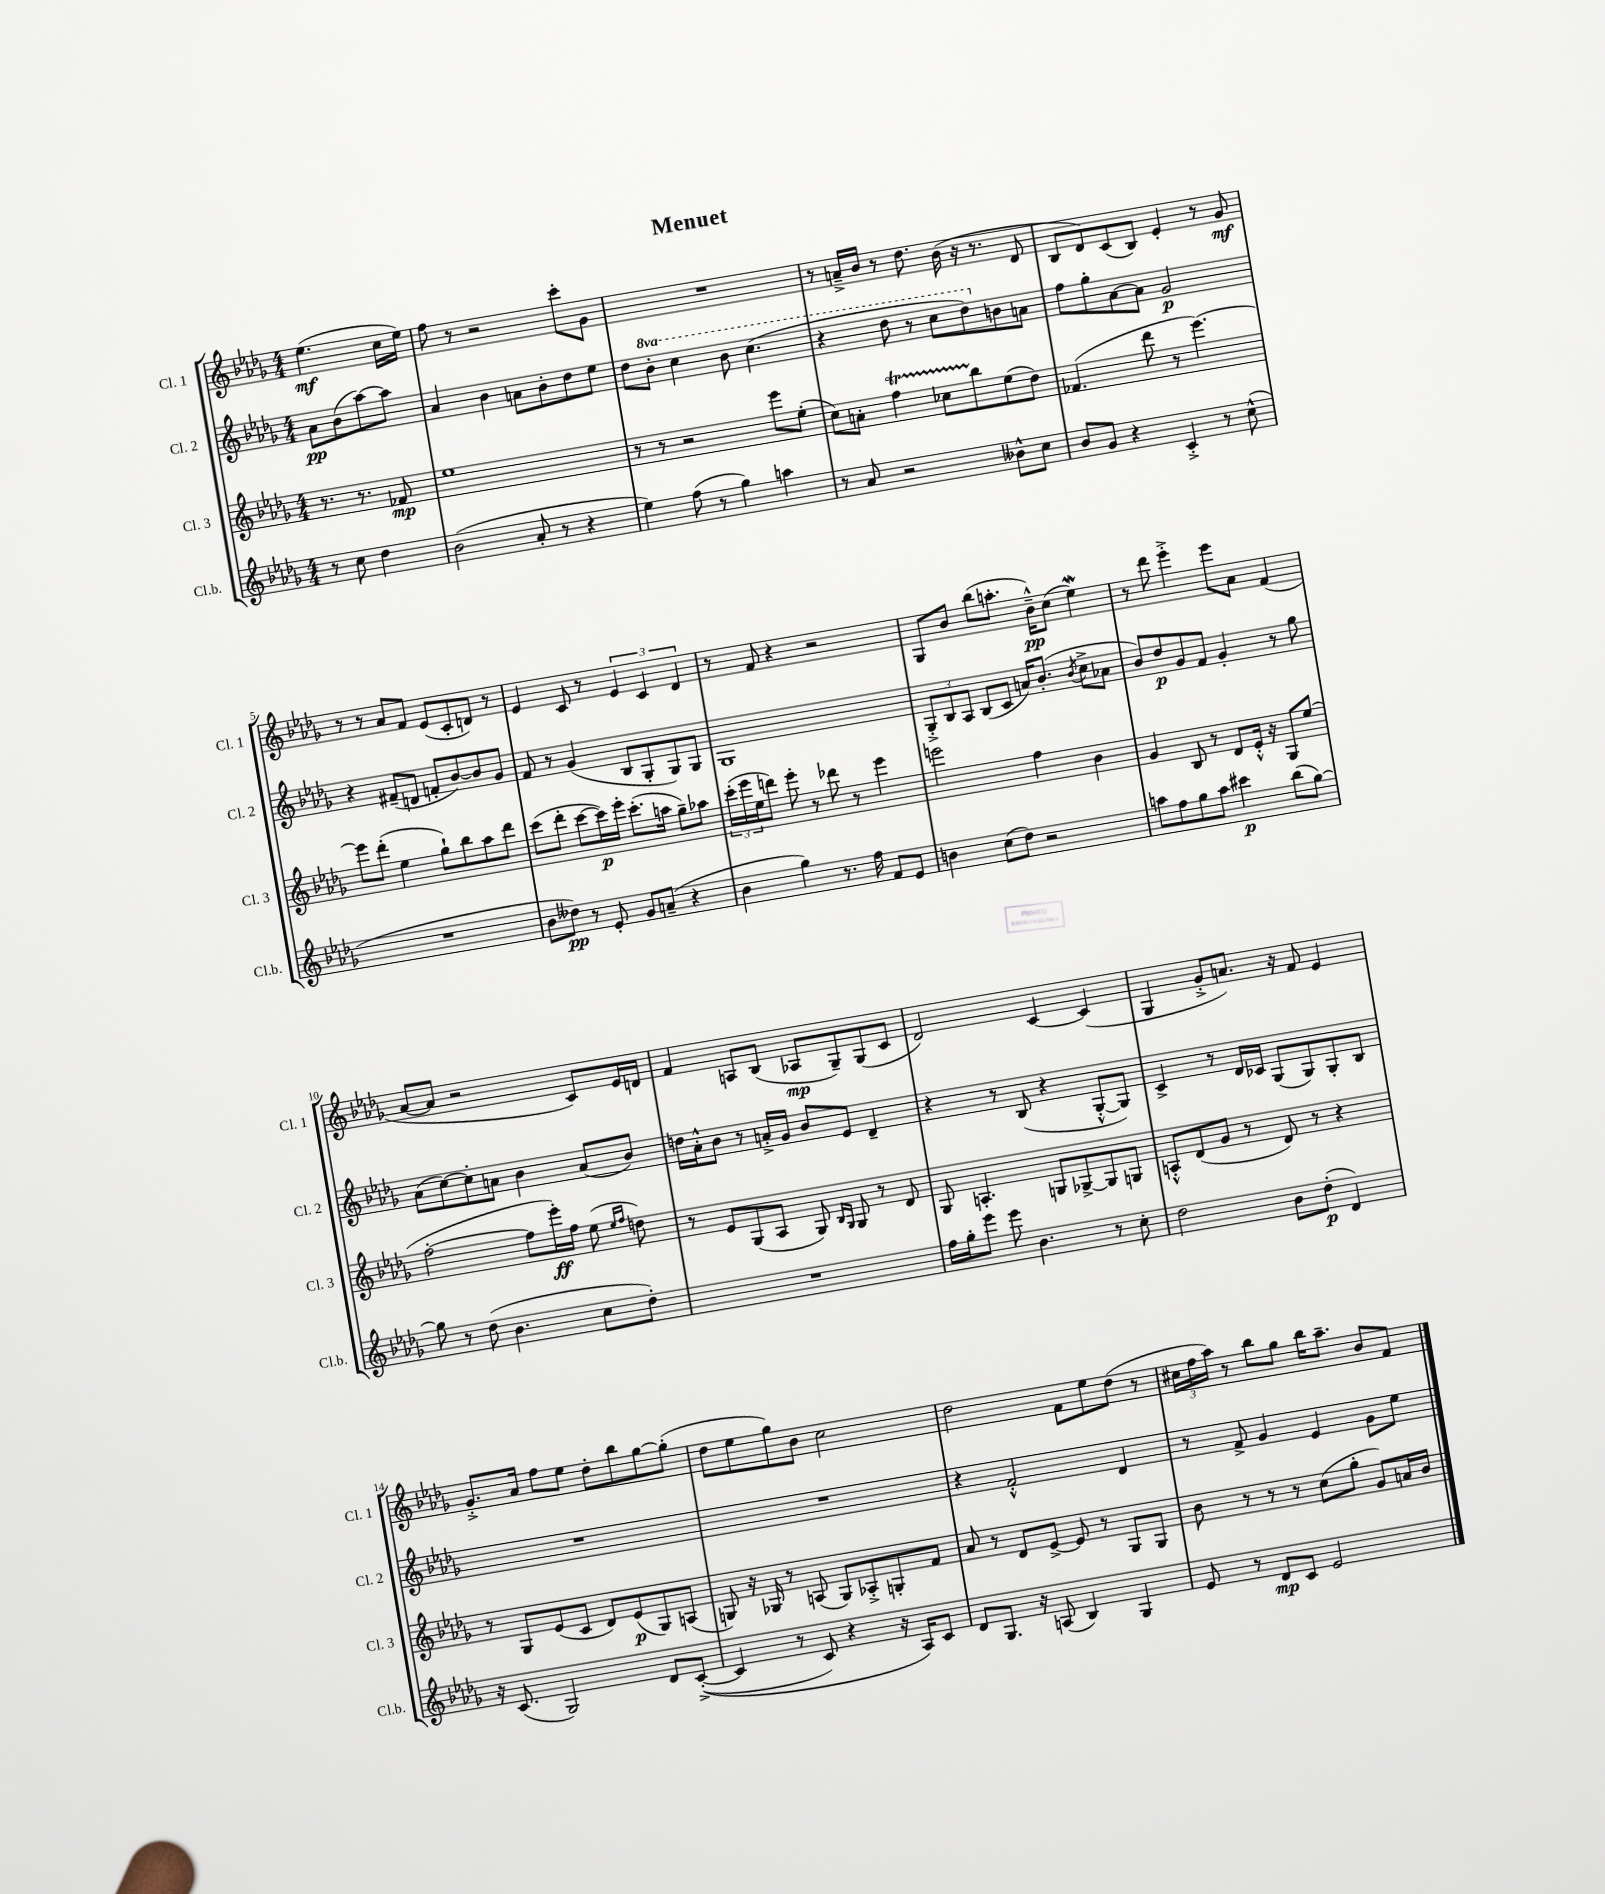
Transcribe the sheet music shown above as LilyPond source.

\header { title = "Menuet" }
<<
\new StaffGroup <<
\new Staff = "s0" \with { instrumentName = "Cl. 1" shortInstrumentName = "Cl. 1" } {
    \clef treble \key des \major \numericTimeSignature \time 4/4 \partial 2
    ees''4.\mf( c''16 ees''16) |
    f''8 r8 r2 c'''8-. ges'8 |
    R1 |
    r8 a'16---> bes'16 r8 des''8. bes'16( r16 r8. des'8 |
    bes8 des'8) c'8( bes8) ees'4-. r8 ges'8\mf |
    r8 r8 aes'8 f'8 ees'8( c'8-. d'8) r8 |
    ees'4 c'8 r8 \tuplet 3/2 { ees'4 c'4 des'4 } |
    r8 f'8 r4 r2 |
    ges8 bes'8 bes''8( a''8.-. bes'16---^\pp) c''8( ees''4\mordent) |
    r8 des'''8 ees'''4-.-> ees'''8 aes'8 f'4( |
    aes'8~ aes'8 r2 c'8) ees'16 d'16 |
    f'4 a8 bes8( aes8\mp ges8--) ges8( c'8 |
    des'2) c'4~ c'4( |
    ges4 ges'8-.-> a'8.) r16 f'8 ees'4 |
    ges'8.-.-> aes'16 f''8 ees''8 des''8-. bes''8 ges''8~ ges''8-.( |
    des''8 ees''8 ges''8) bes'8 c''2 |
    des''2 f'8 ees''8 des''8( r8 |
    \tuplet 3/2 { cis''16 f''16 aes''16) } r8 bes''8 ges''8 bes''16 aes''8.-- bes'8 f'8 \bar "|." |
}
\new Staff = "s1" \with { instrumentName = "Cl. 2" shortInstrumentName = "Cl. 2" } {
    \clef treble \key des \major \numericTimeSignature \time 4/4 \set Staff.ottavationMarkups = #ottavation-simple-ordinals \partial 2
    aes'8\pp bes'8( aes''8~) aes''8 |
    aes'4 bes'4 a'8 bes'8-. des''8 ees''8 |
    des''8 \ottava #1 bes''8-. c'''4 bes''8 c'''4.( |
    r4 des'''8 r8 c'''8 des'''8) \ottava #0 b'8 a'8 |
    f''8 ges''8-. aes'8~ aes'8 ges'2\p |
    r4 fis'8--( d'8 f'8-. bes'8~) bes'8 ges'8 |
    f'8 r8 ges'4( bes8 ges8-. ges8) ges8 |
    ges1 |
    \tuplet 3/2 { ges8-.-> bes8 aes8 } bes8( c'8 a'16) bes'8.-.( \acciaccatura { bes'8 } c''8-> aes'8 |
    bes'8) des''8\p ges'8 f'8 ges'4-. r8 ges''8 |
    aes'8( c''8~) c''8-. a'8 bes'4 a'8( bes'8) |
    d''16 aes'16-.-^ bes'8 r8 a'16-.-> ges'16 bes'8 ees'8 des'4-- |
    r4 r8 bes8( r4 ges8~-.-^ ges8) |
    c'4-> r8 des'16 ces'16 ges8( ges8) ges8-. bes8 |
    R1 |
    R1 |
    r4 f'2-.-^ des'4 |
    r8 f'8-> ges'4 ees'4 ges'8 ees''8 \bar "|." |
}
\new Staff = "s2" \with { instrumentName = "Cl. 3" shortInstrumentName = "Cl. 3" } {
    \clef treble \key des \major \numericTimeSignature \time 4/4 \partial 2
    r8. r8. fes'8\mp |
    ees''1 |
    r8 r8 r2 ees'''8 ees''8-.( |
    c''8) a'8-. f''4\startTrillSpan ces''8 bes''8\stopTrillSpan ees''8( des''8) |
    fes'4.( des'''8 r8 ees'''4.~) |
    ees'''8 des'''8-.( ees''4 ges''8-!) bes''8 aes''8 des'''8 |
    c'''8( des'''8-. c'''8~ c'''16\p) ees'''16-. c'''8.-.( a''16 ges''8--) aes''8 |
    \tuplet 3/2 { c'''16-.( ees'''16 ees''16 } d'''8) ees'''8-. r8 des'''8 r8 ees'''4 |
    e'''2 f''4 bes'4 |
    ges'4 bes8 r8 des'8 ees'16-.-^ r16 ges8 ees''8( |
    f''2~-. f''8 ees'''16-.\ff) f''16 ees''8( \grace { ees''16 f''16 } d''8) |
    r8 ees'8 ges8( aes8 ges8) \grace { bes16 ges16 } ges8 r8 des'8 |
    ges8 a4.-. g8 ges8~-> ges8 g8 |
    a8-.-^ des'8( ges'8 r8 des'8) r8 r4 |
    r8 ges8 ees'8( c'8 des'8) ees'8\p( ges8) a8( |
    g8) r16 ges16 r8 a8( ges8) aes8-.-> g8-. f'8 |
    aes'8 r8 des'8 ees'8~-> ees'8 r8 ges8 ges8 |
    bes'8 r8 r8 r8 c''8( ges''8-. ges'8) a'16 bes'16 \bar "|." |
}
\new Staff = "s3" \with { instrumentName = "Cl.b." shortInstrumentName = "Cl.b." } {
    \clef treble \key des \major \numericTimeSignature \time 4/4 \partial 2
    r8 c''8 des''4 |
    bes'2( aes'8-. r8 r4 |
    ees''4) f''8( r8 ges''4) a''4 |
    r8 aes'8 r2 beses'8-^ c''8 |
    bes'8 ges'8 r4 c'4-.-> r8 c''8-^( |
    R1 |
    bes'8 deses''8\pp) r8 ees'8-. ges'8 a'8--( r4 |
    bes'4 ges''4) r8. f''16 f'8 ees'8 |
    b'4 c''8( des''8) r2 |
    a''8 f''8 ges''8 a''8 cis'''4\p bes''8( ges''8~) |
    ges''8 r8 des''8( bes'4. c''8 des''8-.) |
    R1 |
    f''16 ges''16-. ees'''8 ees'''8 bes'4. r8 c''8-. |
    des''2 bes'8 des''8-.\p( des'4) |
    r16 c'8.( ges2) des'8 c'8~-.->(\( |
    c'4 r8 c'8) r4 r16 aes16\) c'8 |
    des'8 ges8. r16 a8( bes4) ges4 |
    ees'8 r8 des'8\mp c'8 ees'2 \bar "|." |
}
>>
>>
